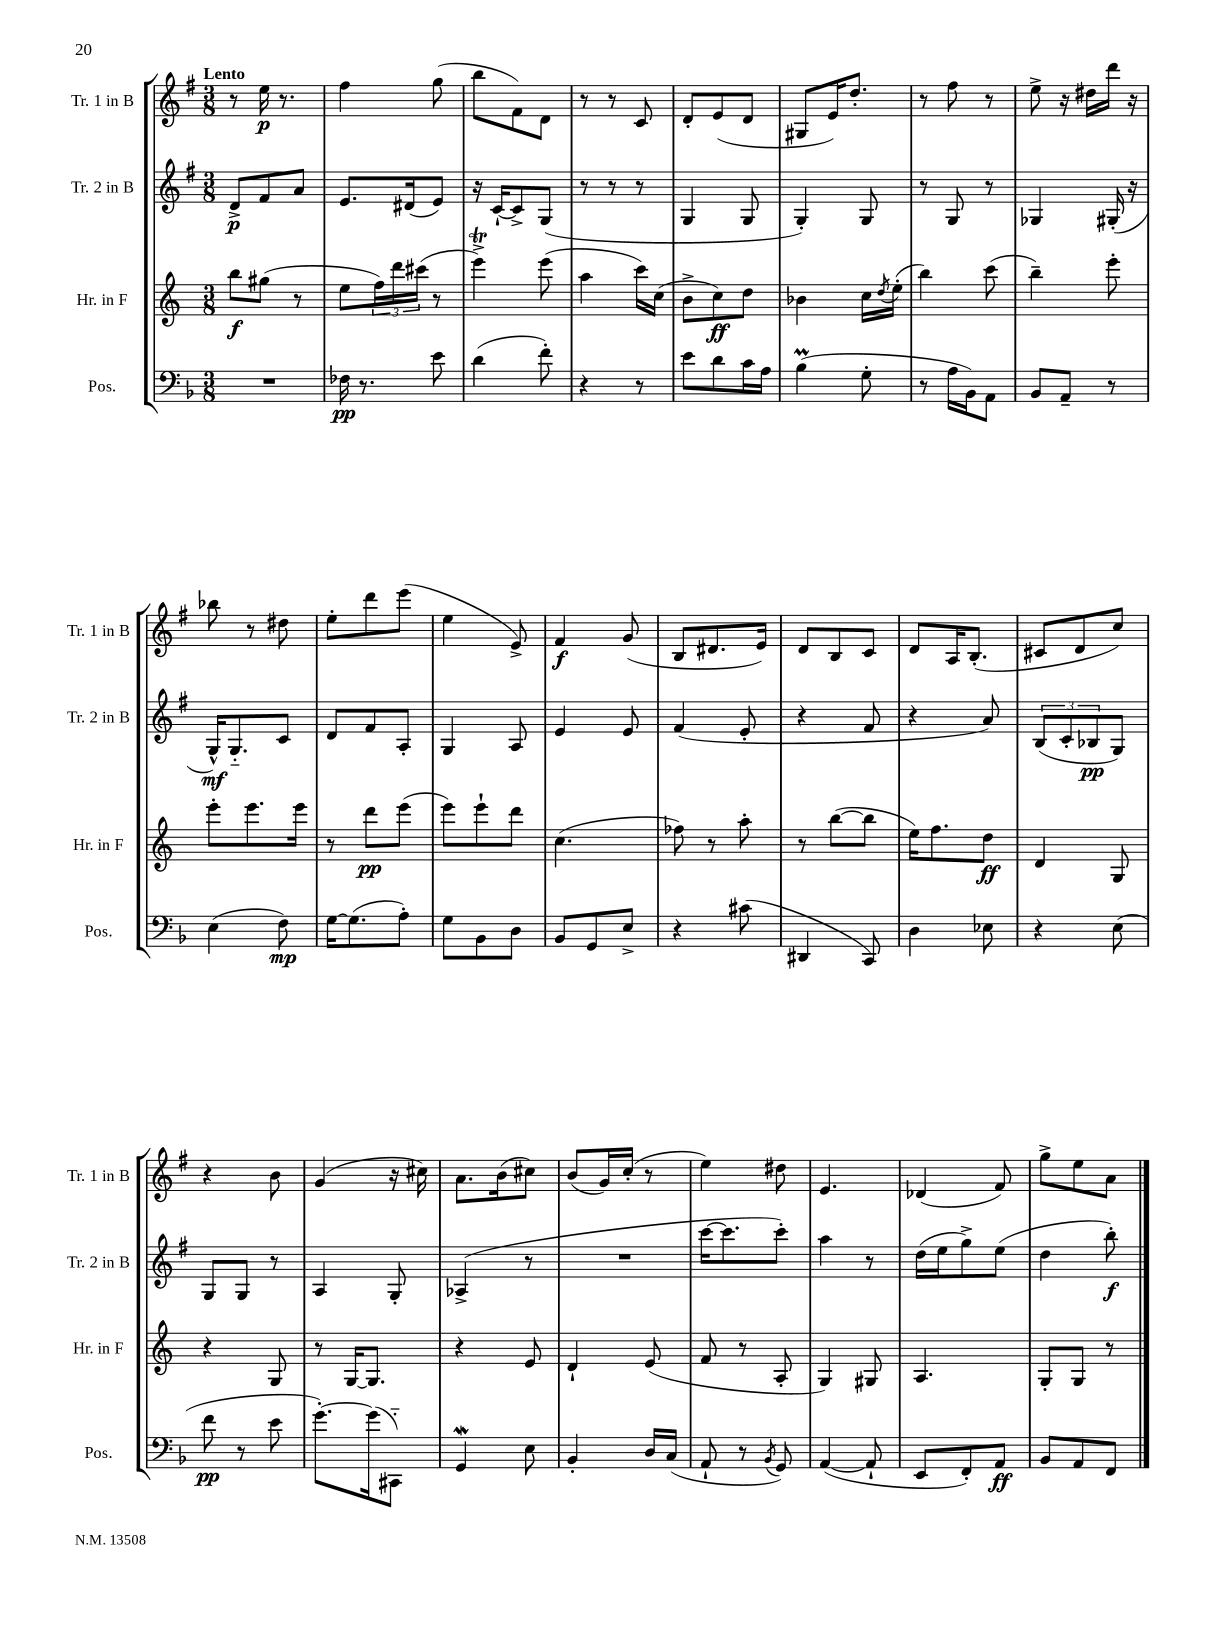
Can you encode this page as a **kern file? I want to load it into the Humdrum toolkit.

**kern	**kern	**kern	**kern
*staff4	*staff3	*staff2	*staff1
*clefF4	*clefG2	*clefG2	*clefG2
*k[b-]	*k[]	*k[f#]	*k[f#]
*M3/8	*M3/8	*M3/8	*M3/8
4.r	8bb\L	8d^/L	8r
.	(8gg#\J	8f#/	16ee\
.	.	.	8.r
.	8r	8a/J	.
=	=	=	=
16F-\	8ee\L	8.e/L	4ff#\
8.r	.	.	.
.	24ff\L)	.	.
.	24ddd\	.	.
.	.	(16d#/k	.
.	(24ccc#\JJ	.	.
8e\	8r	8e/J)	(8gg\
=	=	=	=
(4d\	4eee^\)	16r	8bb\L
.	.	[16c`/LK	.
.	.	8c^/]	8f#\)
8f'\)	(8eee\	(8G/J	8d\J
=	=	=	=
4r	4aa\	8r	8r
.	.	8r	8r
8r	16ccc\LL)	8r	8c/
.	(16cc\JJ	.	.
=	=	=	=
8e\L	8b^\L	4G/	8d'/L
8d\	8cc\)	.	(8e/
16c\L	8dd\J	8G/	8d/J
16A\JJ	.	.	.
=	=	=	=
(4B-\	4b-\	4G'/)	8G#/L
.	.	.	16e/K)
.	.	.	8.dd'/J
8G'\	16cc\LL	8G/	.
.	8qdd/	.	.
.	(16ee'\JJ	.	.
=	=	=	=
8r	4bb\)	8r	8r
16A\LL	.	8G/	8ff#\
16BB-\J)	.	.	.
8AA\J	(8ccc\	8r	8r
=	=	=	=
8BB-/L	4bb~\)	4G-/	8ee^\
8AA~/J	.	.	16r
.	.	.	16dd#\LL
8r	8eee'\	(16G#'/	16ddd\JJ
.	.	16r	16r
=	=	=	=
(4E\	8eee'\L	16G^^/LK)	8bb-\
.	.	8.G'~/	.
.	8.eee\	.	8r
8F\)	.	8c/J	8dd#\
.	16eee\Jk	.	.
=	=	=	=
[16G\LK	8r	8d/L	8ee'\L
(8.G\]	.	.	.
.	8ddd\L	8f#/	8ddd\
8A'\J)	(8eee\J	8A'/J	(8eee\J
=	=	=	=
8G\L	8eee\L)	4G/	4ee\
8BB-\	8eee`\	.	.
8D\J	8ddd\J	8A/	8e^/)
=	=	=	=
8BB-/L	(4.cc\	4e/	4f#/
8GG/	.	.	.
8E^/J	.	8e/	(8g/
=	=	=	=
4r	8ff-\)	(4f#/	8B/L
.	8r	.	8.d#/
(8c#\	8aa'\	8e'/	.
.	.	.	16e/Jk)
=	=	=	=
4DD#/	8r	4r	8d/L
.	([8bb\L	.	8B/
8CC/)	8bb\]J	8f#/	8c/J
=	=	=	=
4D\	16ee\LK)	4r	8d/L
.	8.ff\	.	.
.	.	.	16A/K
.	.	.	(8.B'/J
8E-\	8dd\J	8a/)	.
=	=	=	=
4r	4d/	(12B/L	8c#/L
.	.	12c'/	.
.	.	.	8d/
.	.	12B-/	.
(8E\	8G/	8G/J)	8cc/J)
=	=	=	=
8f\	4r	8G/L	4r
8r	.	8G/J	.
8e\	8G/	8r	8b\
=	=	=	=
[8.g'\L)	8r	4A/	(4g/
.	[16G/LK	.	.
(16g\]k	8.G/]J	.	.
8CC#'~\J)	.	8G'/	16r
.	.	.	16cc#\)
=	=	=	=
4GG/	4r	(4A-^/	8.a\L
.	.	.	(16b\k
8E\	8e/	8r	8cc#\J)
=	=	=	=
4BB-'/	4d`/	4.r	(8b/L
.	.	.	16g/L)
.	.	.	(16cc'/JJ
16D/LL	(8e/	.	8r
(16C/JJ	.	.	.
=	=	=	=
8AA`/	8f/	[16ccc\LK	4ee\)
.	.	8.ccc\]	.
8r	8r	.	.
8qBB-/	.	.	.
8GG/)	8A'/	8ccc'\J)	8dd#\
=	=	=	=
([4AA/	4G/)	4aa\	4.e/
8AA`/]	8G#/	8r	.
=	=	=	=
8EE/L	4.A/	(16dd\LL	(4d-/
.	.	16ee\J	.
8FF'/)	.	8gg^\)	.
8AA/J	.	(8ee\J	8f#/)
=	=	=	=
8BB-/L	8G'/L	4dd\	8gg^\L
8AA/	8G/J	.	8ee\
8FF/J	8r	8bb'\)	8a\J
==	==	==	==
*-	*-	*-	*-
